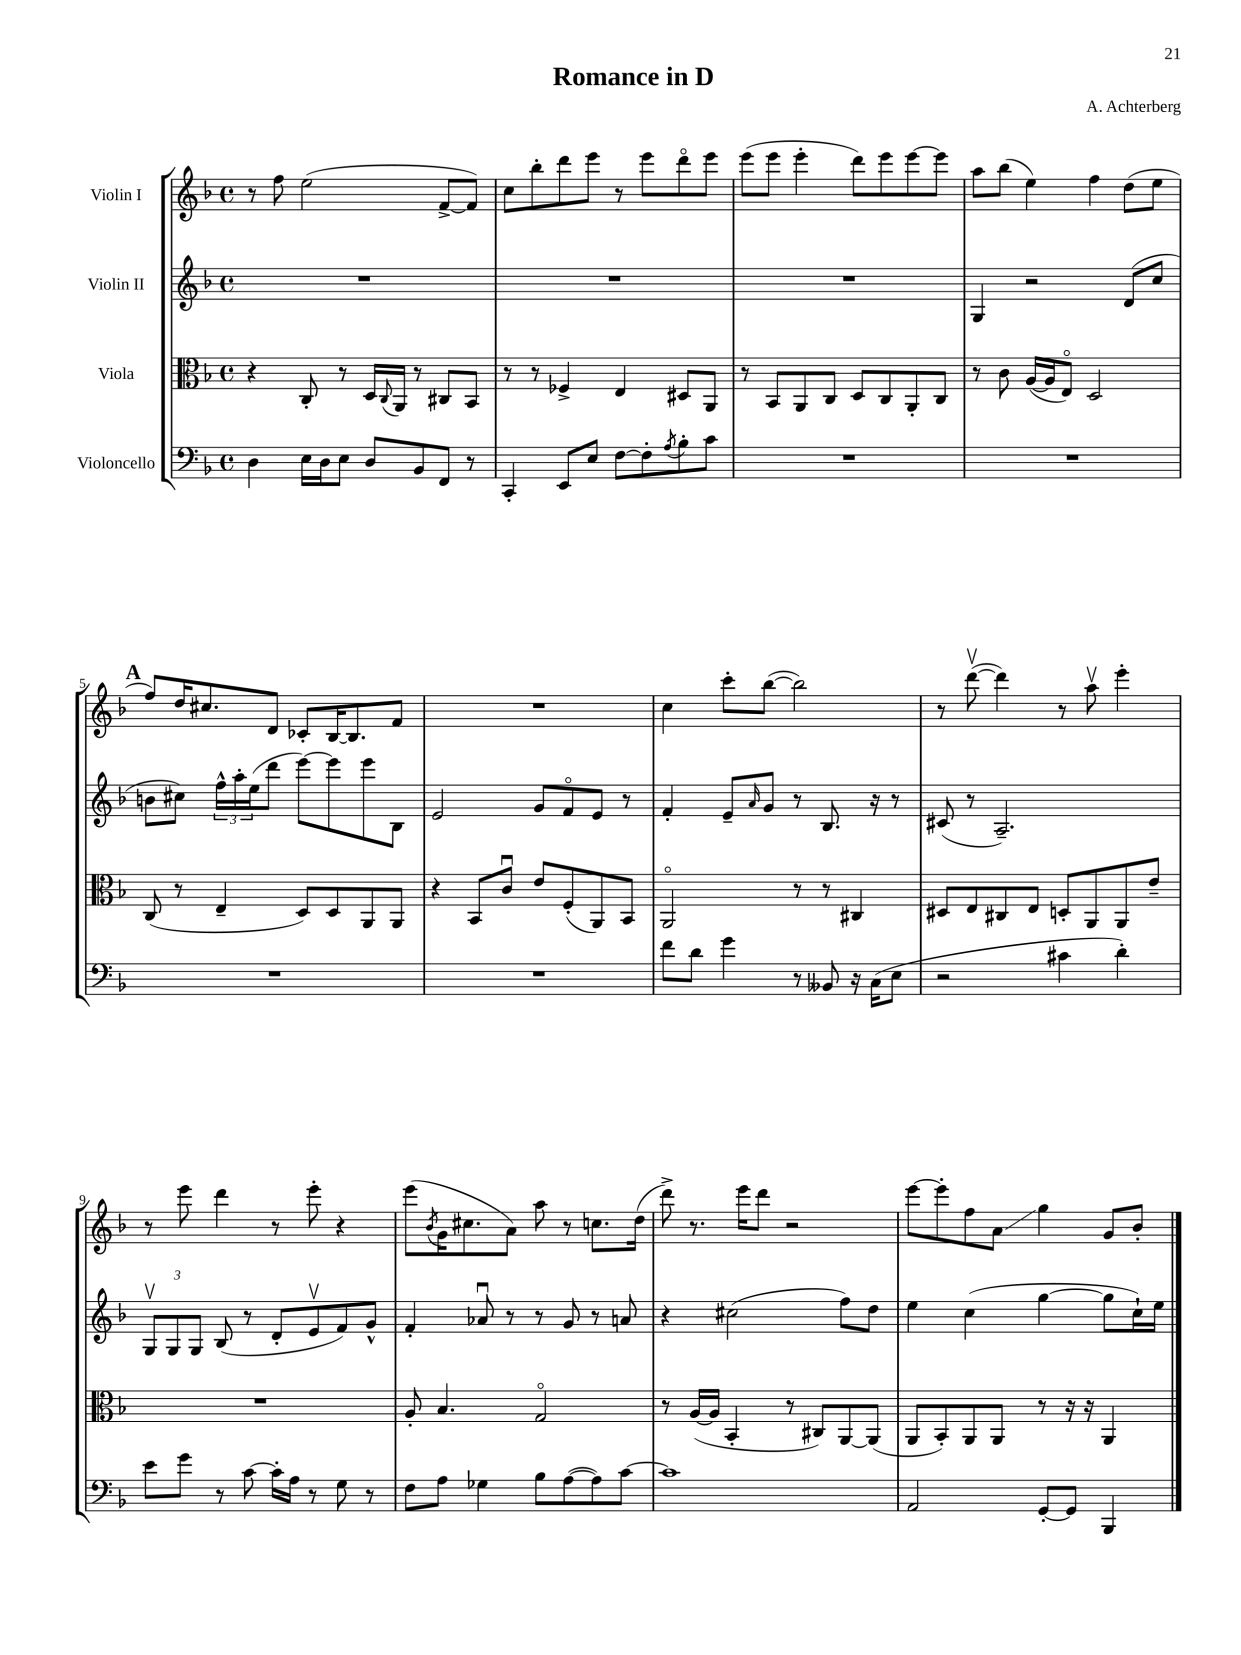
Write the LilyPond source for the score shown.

\header { title = "Romance in D" composer = "A. Achterberg" }
<<
\new StaffGroup <<
\new Staff = "s0" \with { instrumentName = "Violin I" } {
    \clef treble \key f \major \defaultTimeSignature \time 4/4
    r8 f''8 e''2( f'8~-> f'8) |
    c''8 bes''8-. d'''8 e'''8 r8 e'''8 d'''8\flageolet e'''8 |
    e'''8( e'''8 e'''4-. d'''8) e'''8 e'''8~ e'''8 |
    a''8 bes''8( e''4) f''4 d''8( e''8 |
    \mark \markup { \bold "A" } f''8) d''16 cis''8. d'8 ces'8-. bes16~ bes8. f'8 |
    R1 |
    c''4 c'''8-. bes''8~( bes''2) |
    r8 d'''8~\upbow( d'''4) r8 a''8\upbow e'''4-. |
    r8 e'''8 d'''4 r8 e'''8-. r4 |
    e'''8( \acciaccatura { bes'8 } g'16 cis''8. a'8) a''8 r8 c''8. d''16( |
    d'''8->) r8. e'''16 d'''8 r2 |
    e'''8~ e'''8-. f''8 a'8\glissando g''4 g'8 bes'8-. \bar "|." |
}
\new Staff = "s1" \with { instrumentName = "Violin II" } {
    \clef treble \key f \major \defaultTimeSignature \time 4/4
    R1 |
    R1 |
    R1 |
    g4 r2 d'8( c''8 |
    \mark \markup { \bold "A" } b'8 cis''8) \tuplet 3/2 { f''16-^ a''16-. e''16( } d'''8 e'''8~) e'''8 e'''8 bes8 |
    e'2 g'8 f'8\flageolet e'8 r8 |
    f'4-. e'8-- \grace { a'16 } g'8 r8 bes8. r16 r8 |
    cis'8( r8 a2.--) |
    \tuplet 3/2 { g8\upbow g8 g8 } bes8( r8 d'8-. e'8\upbow f'8) g'8-^ |
    f'4-. aes'8\downbow r8 r8 g'8 r8 a'8 |
    r4 cis''2( f''8) d''8 |
    e''4 c''4( g''4~ g''8 c''16-!) e''16 \bar "|." |
}
\new Staff = "s2" \with { instrumentName = "Viola" } {
    \clef alto \key f \major \defaultTimeSignature \time 4/4
    r4 c8-. r8 d16 \appoggiatura { c8 } a,16 r8 cis8 bes,8 |
    r8 r8 fes4-> e4 dis8 a,8 |
    r8 bes,8 a,8 c8 d8 c8 a,8-. c8 |
    r8 c'8 a16~( a16 e8\flageolet) d2 |
    \mark \markup { \bold "A" } c8( r8 e4-- d8) d8 a,8 a,8 |
    r4 bes,8 c'8\downbow e'8 f8-.( a,8) bes,8 |
    a,2\flageolet r8 r8 cis4 |
    dis8 e8 cis8 e8 d8-. a,8 a,8 e'8-- |
    R1 |
    a8-. bes4. g2\flageolet |
    r8 a16~( a16 bes,4-. r8 cis8) a,8~ a,8( |
    a,8 bes,8-.) a,8 a,8 r8 r16 r16 a,4 \bar "|." |
}
\new Staff = "s3" \with { instrumentName = "Violoncello" } {
    \clef bass \key f \major \defaultTimeSignature \time 4/4
    d4 e16 d16 e8 d8 bes,8 f,8 r8 |
    c,4-. e,8 e8 f8~ f8-. \acciaccatura { a8 } bes8-. c'8 |
    R1 |
    R1 |
    \mark \markup { \bold "A" } R1 |
    R1 |
    f'8 d'8 g'4 r8 beses,8 r16 c16( e8 |
    r2 cis'4 d'4-.) |
    e'8 g'8 r8 c'8~ c'16-. a16 r8 g8 r8 |
    f8 a8 ges4 bes8 a8~( a8) c'8~ |
    c'1 |
    a,2 g,8~-. g,8 bes,,4 \bar "|." |
}
>>
>>
